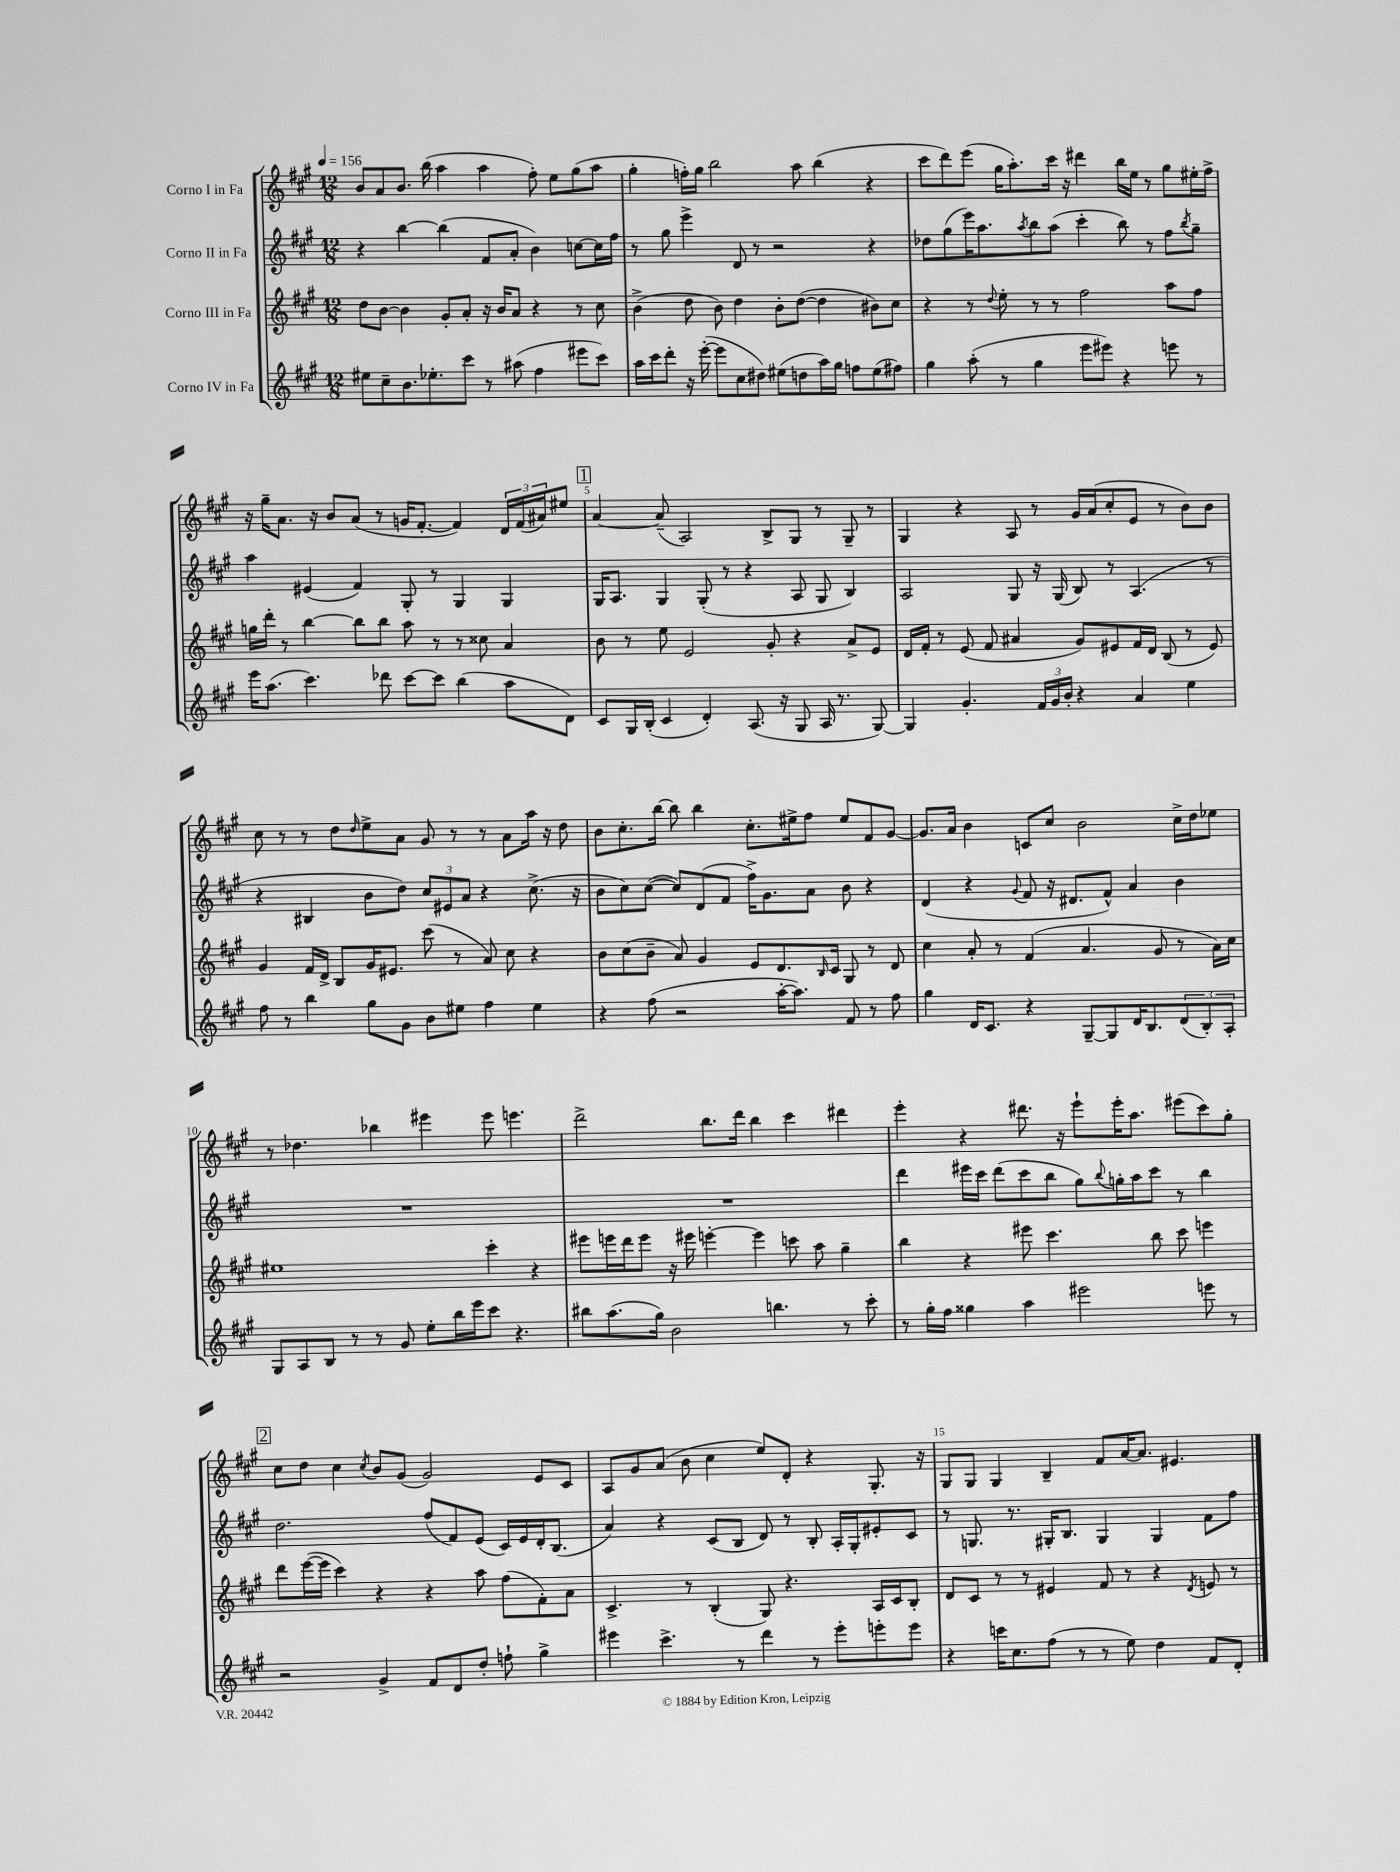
<<
\new StaffGroup <<
\new Staff = "s0" \with { instrumentName = "Corno I in Fa" } {
    \clef treble \key a \major \numericTimeSignature \time 12/8 \tempo 4 = 156
    b'8 a'8 b'8. b''16( a''4 a''4 fis''8-.) e''8 gis''8( a''8 |
    gis''4-. f''16-.) gis''16 b''2 a''8 b''4( r4 |
    cis'''8 d'''8) e'''8( gis''16 a''8.-.) cis'''16 r16 dis'''4 b''16 e''16 r8 gis''8 eis''16-. fis''16-> |
    r16 gis''16-- a'8. r16 b'8 a'8( r8 g'16 fis'8.~-. fis'4) \tuplet 3/2 { d'16 fis'16( ais'16) } eis''8 |
    \mark \markup { \box "1" } a'4~ a'8--( a2) b8-> gis8 r8 gis8-- r8 |
    gis4 r4 a8 r8 gis'16 a'16( cis''8-. e'8 r8 b'8) b'8 |
    cis''8 r8 r8 d''8 \grace { d''16 } e''8-> a'8 gis'8 r8 r8 a'8 a''16 r16 d''8 |
    b'8 cis''8.-. b''16~ b''8 b''4 cis''8.-. eis''16-> fis''8 eis''8 fis'8 gis'8~ |
    gis'8. a'16 b'4 c'8 cis''8 b'2 cis''16-> d''16 ees''8 |
    r8 des''4. bes''4 eis'''4 eis'''8 e'''4. |
    d'''2-> b''8. d'''16 b''4 cis'''4 dis'''4 |
    e'''4-. r4 dis'''8. r16 e'''8-! e'''16-. a''8. eis'''8( cis'''8) gis''8-. |
    \mark \markup { \box "2" } cis''8 d''8 cis''4 \acciaccatura { cis''8 } b'8 gis'8( gis'2) e'8 cis'8 |
    a8 gis'8 a'8( b'8 cis''4 e''8) d'8-. r4 gis8.-. r16 |
    gis8 gis8 gis4 b4-- fis'8 a'16~ a'8. eis'4. \bar "|." |
}
\new Staff = "s1" \with { instrumentName = "Corno II in Fa" } {
    \clef treble \key a \major \numericTimeSignature \time 12/8
    r4 b''4~ b''4( fis'8 a'8-. b'4) c''8~ c''16 fis''16 |
    r8 gis''8 e'''4-> d'8 r8 r2 r4 |
    des''8 gis''8( e'''16) a''8. \acciaccatura { a''8 } b''8 a''8( cis'''4-. b''8) r8 fis''8 \acciaccatura { b''8 } gis''8-- |
    a''4 eis'4( fis'4) gis8-. r8 gis4 gis4 |
    \mark \markup { \box "1" } gis16 a8. gis4 gis8-.( r8 r4 a8 gis8 b4) |
    a2 gis8 r16 gis16( b8) r8 a4.( r8 |
    r4 bis4 b'8 d''8) \tuplet 3/2 { cis''8 eis'8 a'8 } r4 cis''8.->( r16 |
    b'8 cis''8) cis''8~( cis''8) d'8( fis'8 fis''16->) gis'8. a'8 b'8 r4 |
    d'4( r4 \appoggiatura { gis'8 } fis'8 r16 dis'8. fis'8-^) a'4 b'4 |
    R1. |
    R1. |
    d'''4 eis'''16 cis'''16 d'''8( cis'''8 b''8 gis''8) \appoggiatura { b''8 } g''16-. a''16 cis'''8 r8 b''4 |
    \mark \markup { \box "2" } d''2. fis''8( fis'8) e'8( cis'16) e'16 d'16-. b8.( |
    a'4) r4 cis'8( b8 d'8) r8 b8-. a16-. gis16-. eis'8-. cis'8 |
    r8 g8. r8. gis16-. b8. gis4 gis4 fis'8 fis''8 \bar "|." |
}
\new Staff = "s2" \with { instrumentName = "Corno III in Fa" } {
    \clef treble \key a \major \numericTimeSignature \time 12/8
    d''8 b'8~ b'4 gis'8-. a'8-. r16 b'16 a'8 r4 r8 cis''8 |
    b'4->( d''8 b'8) d''4 b'8-. d''8~( d''4 bis'8) cis''8 |
    r4 r8 \appoggiatura { d''8 } e''8-. r8 r8 fis''2 a''8 fis''8 |
    g''16 d'''16-. r8 b''4~ b''8 b''8 a''8 r8 r8 cisis''8 a'4 |
    \mark \markup { \box "1" } b'8 r8 e''8 e'2 gis'8-. r4 a'8-> e'8 |
    d'16 fis'16-. r8 e'8( fis'8 ais'4 gis'8) eis'8 fis'16 d'16 b8( r8 eis'8) |
    gis'4 fis'16 d'16-> b8 gis'16 eis'8. cis'''8( r8 a'8) cis''8 r4 |
    b'8 cis''8( b'8-- a'8) gis'4 e'8 d'8. \grace { b16 } cis'16 gis8 r8 d'8 |
    cis''4 a'8-. r8 fis'4( a'4. gis'8 r8 a'16) cis''16 |
    eis''1 cis'''4-. r4 |
    eis'''8 e'''16 d'''16 e'''8 r16 eis'''16 e'''4~-. e'''4 c'''8 a''8 gis''4-- |
    b''4 r4 eis'''8 cis'''4. b''8 cis'''8 e'''4 |
    \mark \markup { \box "2" } d'''8 e'''16~( e'''16 cis'''4) r4 r4 a''8 fis''8( fis'8-.) a'8 |
    cis'4.-> r8 b4-.( gis8) r4. a16 cis'16 b8-. |
    d'8 cis'8 r8 r8 eis'4 fis'8 r8 r4 \acciaccatura { d'8 } e'8 r8 \bar "|." |
}
\new Staff = "s3" \with { instrumentName = "Corno IV in Fa" } {
    \clef treble \key a \major \numericTimeSignature \time 12/8
    eis''8 cis''8-- b'8. ees''8.-. cis'''8 r8 ais''8( fis''4 eis'''8 cis'''8) |
    a''16 cis'''16 d'''8-. r16 e'''16~-.( e'''8 cis''8 dis''8) eis''8( d''8 a''16) gis''16 f''8 eis''8( fis''8) |
    gis''4 a''8-.( r8 gis''4 e'''8 eis'''8) r4 e'''8 r8 |
    e'''16 a''8.( cis'''4.) des'''8 cis'''8~ cis'''8 b''4( a''8 d'8) |
    \mark \markup { \box "1" } cis'8 gis16 b16-.( cis'4 d'4-.) a8.( r16 gis8 a16 r8. gis8~) |
    gis4 gis'4.-. \tuplet 3/2 { fis'16 gis'16 b'16-. } r4 a'4 e''4 |
    fis''8 r8 b''4 gis''8 gis'8 b'8 eis''8 fis''4 eis''4 |
    r4 fis''8( r2 a''16~-. a''8.) fis'8 r8 fis''8 |
    gis''4 d'16 cis'8. r4 gis8~-- gis8 d'16 b8. \tuplet 3/2 { d'8( b8-.) a8-. } |
    gis8 a8 b8 r8 r8 gis'8 e''8-. b''16 e'''16 cis'''8 r4. |
    bis''8 a''8.( gis''16) b'2 b''4. r8 cis'''8-. |
    r8 gis''16-. fis''16 gisis''4 a''4 eis'''2 e'''8 r8 |
    \mark \markup { \box "2" } r2 gis'4-> fis'8 d'8 d''8-. f''8-! gis''4-> |
    eis'''4 cis'''4.-> r8 d'''4 r8 eis'''8-. e'''8-. e'''8 |
    r4 c'''16 cis''8. fis''8( r8 r8 e''8) d''4 fis'8 d'8-. \bar "|." |
}
>>
>>
\layout { \context { \Score \override BarNumber.break-visibility = ##(#f #t #t) barNumberVisibility = #(every-nth-bar-number-visible 5) } }
